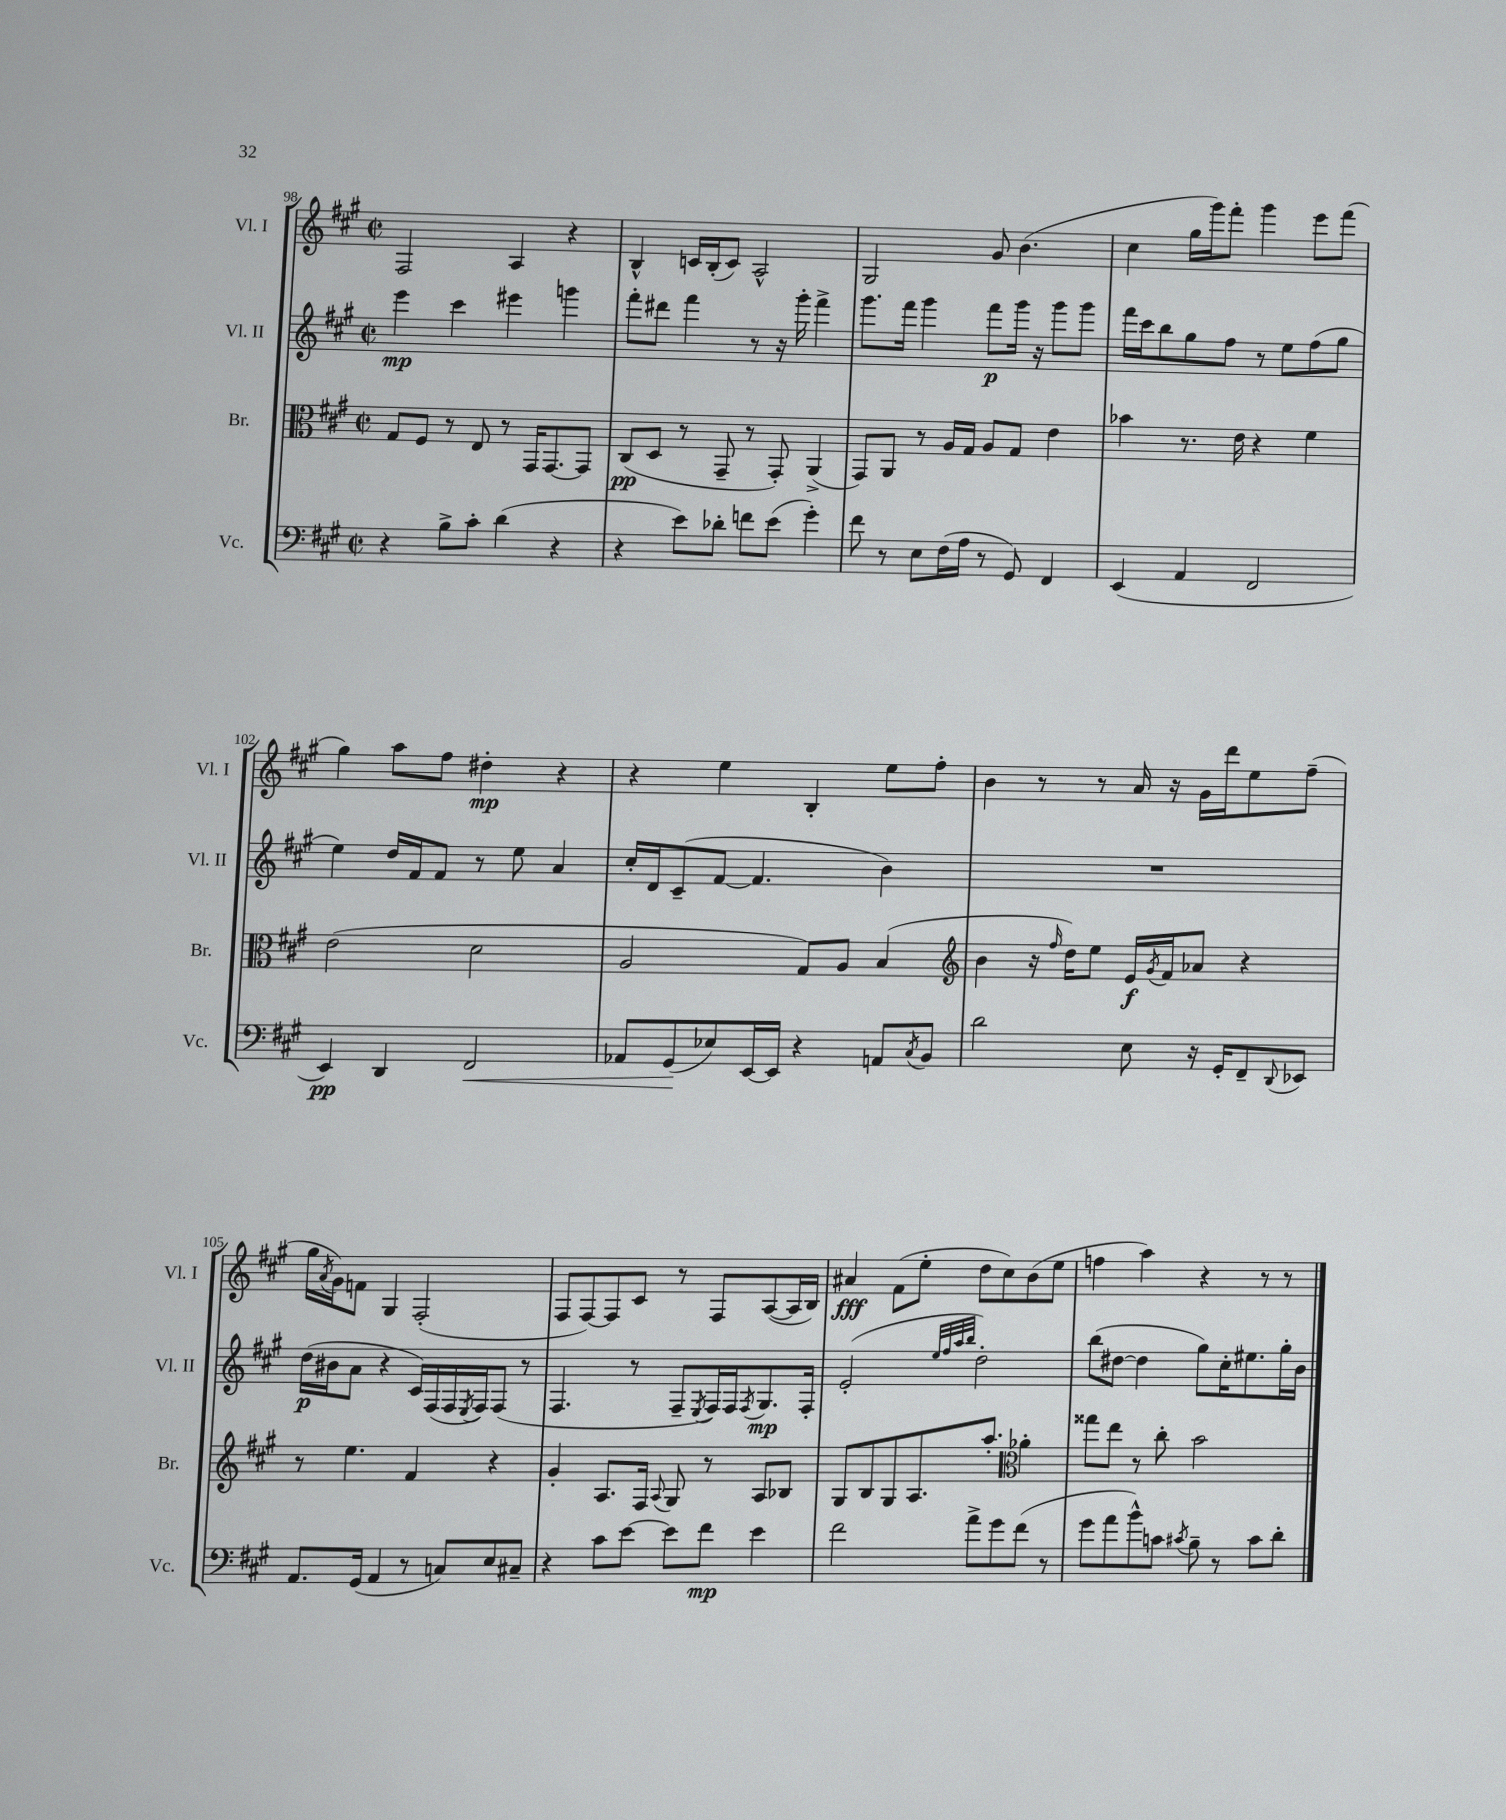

**kern	**dynam	**kern	**dynam	**kern	**dynam	**kern	**dynam
*part4	*part4	*part3	*part3	*part2	*part2	*part1	*part1
*staff4	*staff4	*staff3	*staff3	*staff2	*staff2	*staff1	*staff1
*I"Vc.	*	*I"Br.	*	*I"Vl. II	*	*I"Vl. I	*
*I'Vc.	*	*I'Br.	*	*I'Vl. II	*	*I'Vl. I	*
*clefF4	*	*clefC3	*	*clefG2	*	*clefG2	*
*k[f#c#g#]	*	*k[f#c#g#]	*	*k[f#c#g#]	*	*k[f#c#g#]	*
*M2/2	*	*M2/2	*	*M2/2	*	*M2/2	*
*met(c|)	*	*met(c|)	*	*met(c|)	*	*met(c|)	*
=98	=98	=98	=98	=98	=98	=98	=98
4r	.	8G#/L	.	4eee\	mp	2F#/	.
.	.	8F#/J	.	.	.	.	.
8B^\L	.	8r	.	4ccc#\	.	.	.
8c#'\J	.	8E/	.	.	.	.	.
(4d\	.	8r	.	4eee#X\	.	4A/	.
.	.	16GG#/KL	.	.	.	.	.
.	.	[8.GG#/	.	.	.	.	.
4r	.	.	.	4gggn\	.	4r	.
.	.	8GG#/J]	.	.	.	.	.
=99	=99	=99	=99	=99	=99	=99	=99
4r	.	(8C#/L	pp	8fff#'\L	.	4B^^/	.
.	.	8D/J	.	8ddd#X\J	.	.	.
8e\L)	.	8r	.	4fff#\	.	16cn/LL	.
.	.	.	.	.	.	(16B'/J	.
8d-X'\J	.	8GG#~/	.	.	.	8c/J)	.
8fn\L	.	8r	.	8r	.	2A^^/	.
(8e\J	.	8GG#'/)	.	16r	.	.	.
.	.	.	.	16ggg#'\	.	.	.
4g#'\)	.	(4AA^/	.	4fff#^\	.	.	.
=100	=100	=100	=100	=100	=100	=100	=100
8f#\	.	8GG#/L)	.	8.ggg#\L	.	2G#/	.
8r	.	8AA/J	.	.	.	.	.
.	.	.	.	16fff#\Jk	.	.	.
8E\L	.	8r	.	4ggg#\	.	.	.
(16F#\L	.	16A/LL	.	.	.	.	.
16A\JJ	.	16G#/JJ	.	.	.	.	.
8r	.	8A/L	.	8fff#\L	p	8g#/	.
8GG#/)	.	8G#/J	.	16ggg#\Jk	.	(4.b\	.
.	.	.	.	16r	.	.	.
4FF#/	.	4e\	.	8ggg#\L	.	.	.
.	.	.	.	8ggg#\J	.	.	.
=101	=101	=101	=101	=101	=101	=101	=101
(4EE/	.	4b-X\	.	16fff#\LL	.	4cc#\	.
.	.	.	.	16ccc#\J	.	.	.
.	.	.	.	8bb\	.	.	.
4AA/	.	8.r	.	8gg#\	.	16gg#\LL	.
.	.	.	.	.	.	16ggg#\J)	.
.	.	.	.	8ff#\J	.	8fff#'\J	.
.	.	16e\	.	.	.	.	.
2FF#/	.	4r	.	8r	.	4ggg#\	.
.	.	.	.	8ee\L	.	.	.
.	.	4f#\	.	(8ff#\	.	8eee\L	.
.	.	.	.	8gg#\J	.	(8fff#\J	.
!!LO:LB:g=z
=102	=102	=102	=102	=102	=102	=102	=102
4EE/)	pp	(2e\	.	4ee\)	.	4gg#\)	.
4DD/	.	.	.	16dd/LL	.	8aa\L	.
.	.	.	.	16f#/J	.	.	.
.	.	.	.	8f#/J	.	8ff#\J	.
!	!LO:HP:b	!	!	!	!	!	!
2FF#/	<	2d\	.	8r	.	4dd#X'\	mp
.	.	.	.	8ee\	.	.	.
.	.	.	.	4a/	.	4r	.
=103	=103	=103	=103	=103	=103	=103	=103
8AA-X/L	.	2A/	.	16cc#'/LL	.	4r	.
.	.	.	.	16d/J	.	.	.
(8GG#/	.	.	.	(8c#~/	.	.	.
8E-X/)	[	.	.	[8f#/J	.	4ee\	.
[16EE/L	.	.	.	4.f#/]	.	.	.
16EE/JJ]	.	.	.	.	.	.	.
4r	.	8G#/L)	.	.	.	4B'/	.
.	.	8A/J	.	.	.	.	.
8AAn/L	.	(4B/	.	4b\)	.	8ee\L	.
8qC#/	.	.	.	.	.	.	.
8BB/J	.	.	.	.	.	8ff#'\J	.
=104	=104	=104	=104	=104	=104	=104	=104
*	*	*clefG2	*	*	*	*	*
2d\	.	4b\	.	1r	.	4b\	.
.	.	16r	.	.	.	8r	.
.	.	16qqff#/	.	.	.	.	.
.	.	16dd\KL)	.	.	.	.	.
.	.	8ee\J	.	.	.	8r	.
8E\	.	16e/LL	f	.	.	16a/	.
.	.	8qg#/	.	.	.	.	.
.	.	16f#/J	.	.	.	16r	.
16r	.	8a-X/J	.	.	.	16g#\LL	.
16GG#'/KL	.	.	.	.	.	16ddd\J	.
8FF#~/	.	4r	.	.	.	8ee\	.
8qqDD/	.	.	.	.	.	.	.
8EE-X/J	.	.	.	.	.	(8ff#~\J	.
!!LO:LB:g=z
=105	=105	=105	=105	=105	=105	=105	=105
8.AA/L	.	8r	.	(16dd\LL	p	16gg#\LL	.
.	.	.	.	.	.	8qa/	.
.	.	.	.	16b#X\J	.	16g#\J)	.
.	.	4.ee\	.	8a\J	.	8fn\J	.
(16GG#/Jk	.	.	.	.	.	.	.
4AA/	.	.	.	4r	.	4G#/	.
8r	.	4f#/	.	16c#/LL)	.	(2F#'/	.
.	.	.	.	(16F#/	.	.	.
8Cn/L)	.	.	.	16F#/	.	.	.
.	.	.	.	8qE/	.	.	.
.	.	.	.	16F#/J)	.	.	.
8E/	.	4r	.	(8F#/J	.	.	.
8C#X~/J	.	.	.	8r	.	.	.
=106	=106	=106	=106	=106	=106	=106	=106
4r	.	4g#'/	.	4.F#/	.	8F#/L	.
.	.	.	.	.	.	[8F#/)	.
8c#\L	.	8.A/L	.	.	.	8F#/]	.
[8e\J	.	.	.	8r	.	8c#/J	.
.	.	16F#/Jk	.	.	.	.	.
.	.	8qqA/	.	.	.	.	.
8e\L]	.	8G#/	.	8F#~/L	.	8r	.
.	.	.	.	8qE/	.	.	.
8f#\J	mp	8r	.	16F#/L)	.	8F#/L	.
.	.	.	.	16F#/J	.	.	.
.	.	.	.	8qF#/	.	.	.
4e\	.	8A/L	.	8.G#/	mp	([8A/	.
.	.	8B-X/J	.	.	.	16A/L]	.
.	.	.	.	16F#'/Jk	.	16B/JJ)	.
=107	=107	=107	=107	=107	=107	=107	=107
2f#\	.	8G#/L	.	(2e'/	.	4a#X/	fff
.	.	8B/	.	.	.	.	.
.	.	8G#/	.	.	.	(8f#\L	.
.	.	8.A/	.	.	.	8ee'\J	.
.	.	.	.	32qqee/LLL	.	.	.
.	.	.	.	32qqff#/	.	.	.
.	.	.	.	32qqaa/	.	.	.
.	.	.	.	32qqbb/JJJ	.	.	.
8a^\L	.	.	.	2dd'\)	.	8dd\L	.
.	.	8.aa'/J	.	.	.	.	.
8g#\	.	.	.	.	.	8cc#\)	.
*	*	*clefC3	*	*	*	*	*
(8f#\J	.	4a-X'\	.	.	.	(8b\	.
8r	.	.	.	.	.	8ee\J	.
=108	=108	=108	=108	=108	=108	=108	=108
8g#\L	.	8gg##X\L	.	(8bb\L	.	4ffn\	.
8a\	.	8ee\J	.	[8dd#X\J	.	.	.
8b^^\)	.	8r	.	4dd#\]	.	4aa\)	.
8cn\J	.	8cc#'\	.	.	.	.	.
8qc#X/	.	.	.	.	.	.	.
8B~\	.	2b\	.	8gg#\L)	.	4r	.
8r	.	.	.	16cc#'\K	.	.	.
.	.	.	.	8.ee#X\	.	.	.
8c#\L	.	.	.	.	.	8r	.
8d'\J	.	.	.	16gg#'\L	.	8r	.
.	.	.	.	16b\JJ	.	.	.
==	==	==	==	==	==	==	==
*-	*-	*-	*-	*-	*-	*-	*-
